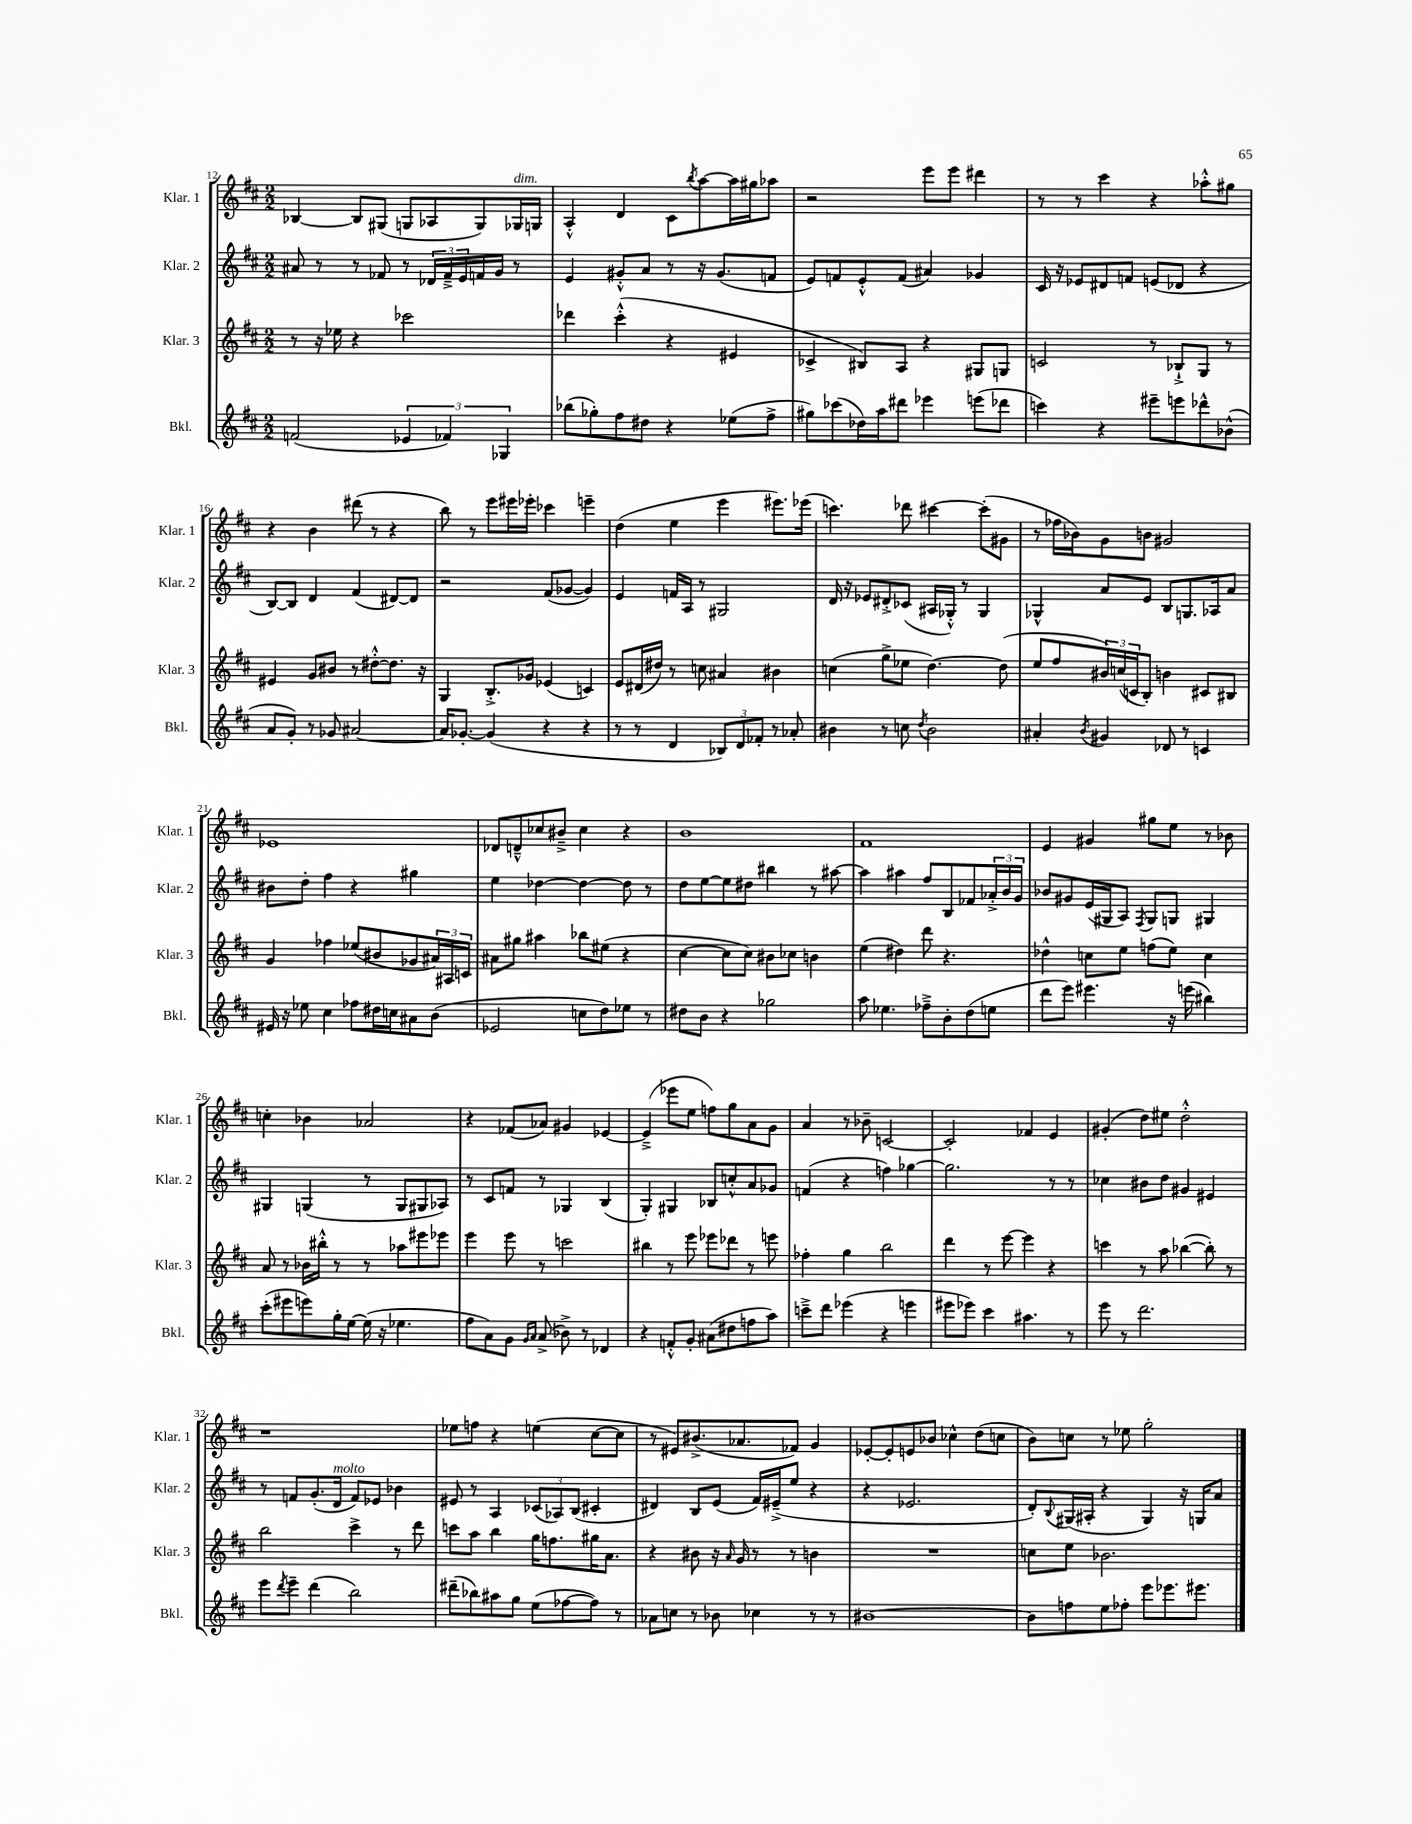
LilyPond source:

<<
\new StaffGroup <<
\new Staff = "s0" \with { instrumentName = "Klar. 1" shortInstrumentName = "Klar. 1" } {
    \clef treble \key d \major \numericTimeSignature \time 2/2
    bes4~ bes8 gis8( g8 aes8 g8) ges16^\markup { \italic "dim." } g16 |
    a4-.-^ d'4 cis'8 \acciaccatura { b''8 } a''8~ a''16 gis''16 aes''8 |
    r2 e'''8 e'''8 dis'''4 |
    r8 r8 cis'''4 r4 aes''8-.-^ gis''8 |
    r4 b'4 dis'''8( r8 r4 |
    b''8) r8 e'''8 eis'''16 ees'''16-. ces'''4 e'''4-- |
    d''4( e''4 e'''4 eis'''8.) ees'''16( |
    c'''4.) des'''8 cis'''4~ cis'''8-.( gis'8 |
    r8 fes''16 bes'16) g'8 b'8 gis'2 |
    ees'1 |
    des'8 d'8---^ ces''8 bis'8---> ces''4 r4 |
    b'1 |
    fis'1 |
    e'4 gis'4 gis''8 e''8 r8 bes'8 |
    c''4-. bes'4 aes'2 |
    r4 fes'8( aes'8) gis'4 ees'4~ |
    ees'4--->( ees'''8 e''8 f''8) g''8 a'8 g'8 |
    a'4 r8 bes'8-- c'2~ |
    c'2-. fes'4 e'4 |
    gis'4-.( d''8) eis''8 d''2-.-^ |
    r1 |
    ees''8 f''8 r4 e''4( cis''8~ cis''8 |
    r8 eis'8) bis'8.->( aes'8. fes'8) g'4 |
    ees'8~-. ees'8-. e'8 bes'8 ces''4-^ d''8( c''8 |
    b'8) c''8 r8 ees''8 g''2-. \bar "|." |
}
\new Staff = "s1" \with { instrumentName = "Klar. 2" shortInstrumentName = "Klar. 2" } {
    \clef treble \key d \major \numericTimeSignature \time 2/2
    ais'8 r8 r8 fes'8 r8 \tuplet 3/2 { des'16 fes'16---> e'16 } f'16 g'16 r8 |
    e'4 gis'8-.-^ a'8 r8 r16 gis'8.( f'8 |
    e'8) f'8 e'8-.-^ f'8( ais'4) ges'4 |
    cis'16 r16 ees'8 dis'8 f'8 e'8( des'8 r4 |
    b8~) b8 d'4 fis'4( dis'8~) dis'8 |
    r2 fis'8( ges'8~ ges'4) |
    e'4 f'16 a16 r8 gis2 |
    d'16 r16 ees'8 dis'8-.-> ces'8( ais16 ges16-.-^) r8 ges4 |
    ges4-^ a'8 e'8 b8 g8. aes16 a'8 |
    bis'8 d''8-. fis''4 r4 gis''4 |
    e''4 des''4~ des''4~ des''8 r8 |
    d''8 e''8~ e''8 dis''8 bis''4 r8 ais''8~ |
    ais''4 ais''4 fis''8 b8 fes'8 \tuplet 3/2 { aes'16-.-> b'16 g'16 } |
    bes'8 gis'8 e'16( gis16 a8) \acciaccatura { fis8 } gis8 g8 gis4 |
    gis4 g4( r8 g8 gis8 aes8) |
    r8 cis'8 f'8 r8 ges4 b4( |
    g4-.) gis4 bes8 c''8-.-^ a'8 ges'8 |
    f'4( r4 f''4) ges''4~ |
    ges''2. r8 r8 |
    ces''4 bis'8 d''8 gis'4 eis'4 |
    r8 f'8 g'8.-.( d'16^\markup { \italic "molto" } f'8) ees'8 bes'4 |
    eis'8 r8 a4 \tuplet 3/2 { ces'8( aes8) b8( } cis'4-. |
    dis'4) b8 e'8( fis'16) eis'16--->( e''8 r4 |
    r4 ees'2. |
    d'8-.) \appoggiatura { b8 } gis16( ais16-. r4 gis4) r16 g16 a'8 \bar "|." |
}
\new Staff = "s2" \with { instrumentName = "Klar. 3" shortInstrumentName = "Klar. 3" } {
    \clef treble \key d \major \numericTimeSignature \time 2/2
    r8 r16 ees''16 r4 ces'''2 |
    des'''4 cis'''4-.-^( r4 eis'4 |
    ces'4-> bis8) a8 r4 gis8 g8 |
    c'2 r8 bes8-!-> g8 r8 |
    eis'4 g'8 bis'8 r8 dis''8~-.-^ dis''8. r16 |
    g4 b8.-.-> ges'16 ees'4( c'4) |
    e'8 dis'16( dis''16) r8 c''8 ais'4 bis'4 |
    c''4( g''8-> ees''8 d''4.~) d''8( |
    e''8 fis''8 \tuplet 3/2 { bis'16) c''16( c'16 } b8-.) b'4 cis'8 bis8 |
    g'4 fes''4 ees''8( bis'8 ges'8 \tuplet 3/2 { ais'16) ais16 c'16 } |
    ais'8 gis''8 ais''4 bes''8 eis''8( r4 |
    cis''4~ cis''8 cis''8) bis'8 ces''8 b'4 |
    e''4( dis''4) d'''8 r4. |
    des''4-^ c''8 e''8 f''8( e''8) c''4 |
    a'8 r8 bes'16 bis''16-.-^ r8 r8 aes''8 eis'''8 ees'''8 |
    e'''4 e'''8 r8 c'''2 |
    bis''4 r8 e'''8 ees'''8 des'''8 r8 e'''8 |
    fes''4-. g''4 b''2 |
    d'''4 r8 e'''8~ e'''4 r4 |
    c'''4 r8 a''8 bes''4~( bes''8-.) r8 |
    b''2 cis'''4-> r8 d'''8 |
    c'''8 a''8 b''4 g''16 f''8. gis''16 a'8. |
    r4 bis'8 r16 \grace { a'16 } g'16 r8 r8 b'4 |
    R1 |
    c''8 e''8 bes'2. \bar "|." |
}
\new Staff = "s3" \with { instrumentName = "Bkl." shortInstrumentName = "Bkl." } {
    \clef treble \key d \major \numericTimeSignature \time 2/2
    f'2( \tuplet 3/2 { ees'4 fes'4) ges4 } |
    bes''8( ges''8-.) fis''8 dis''8 r4 ees''8( fis''8-> |
    gis''8) ces'''8( des''16) a''16 dis'''8 ees'''4 e'''8( des'''8 |
    c'''4) r4 eis'''8-- e'''8 des'''8-^ bes'8-^( |
    a'8 g'8-.) r8 ges'8 ais'2~ |
    ais'16 ges'8.~-. ges'4( r4 r4 |
    r8 r8 d'4 \tuplet 3/2 { bes8) d'8 fes'8-. } r8 aes'8-. |
    bis'4 r8 c''8 \acciaccatura { d''8 } bis'2 |
    ais'4-. \acciaccatura { b'8 } gis'4 des'8 r8 c'4 |
    eis'16 r16 ees''8 cis''4 fes''8 dis''16 c''16 ais'8 b'8( |
    ees'2 c''8 d''8) ees''8 r8 |
    dis''8 b'8 r4 ges''2 |
    a''8 ees''4. fes''8---> b'8-. d''8( e''8 |
    d'''8 e'''8) eis'''4. r16 e'''16( bis''4) |
    cis'''8-.( eis'''8 e'''8) g''16-. e''16~ e''16( r16 ees''4. |
    fis''8 a'8) g'8 \grace { g'16 a'16 } a'8->( bes'8->) r8 des'4 |
    r4 f'8-.-^ g'8-. ais'8( dis''8 f''8 a''8) |
    c'''8---> d'''8 ees'''4( r4 e'''4 |
    eis'''8 ees'''8) cis'''4 ais''4. r8 |
    e'''8 r8 d'''2. |
    e'''8 \acciaccatura { d'''8 } e'''8-- d'''4( b''2) |
    dis'''8--( bes''8) ais''8 g''8 e''8( fes''8~ fes''8) r8 |
    aes'8 c''8 r8 bes'8 ces''4 r8 r8 |
    bis'1~ |
    bis'8 f''8 e''8 fes''8-. e'''8 ees'''8. eis'''8. \bar "|." |
}
>>
>>
\layout { \context { \Score currentBarNumber = #12 } }
